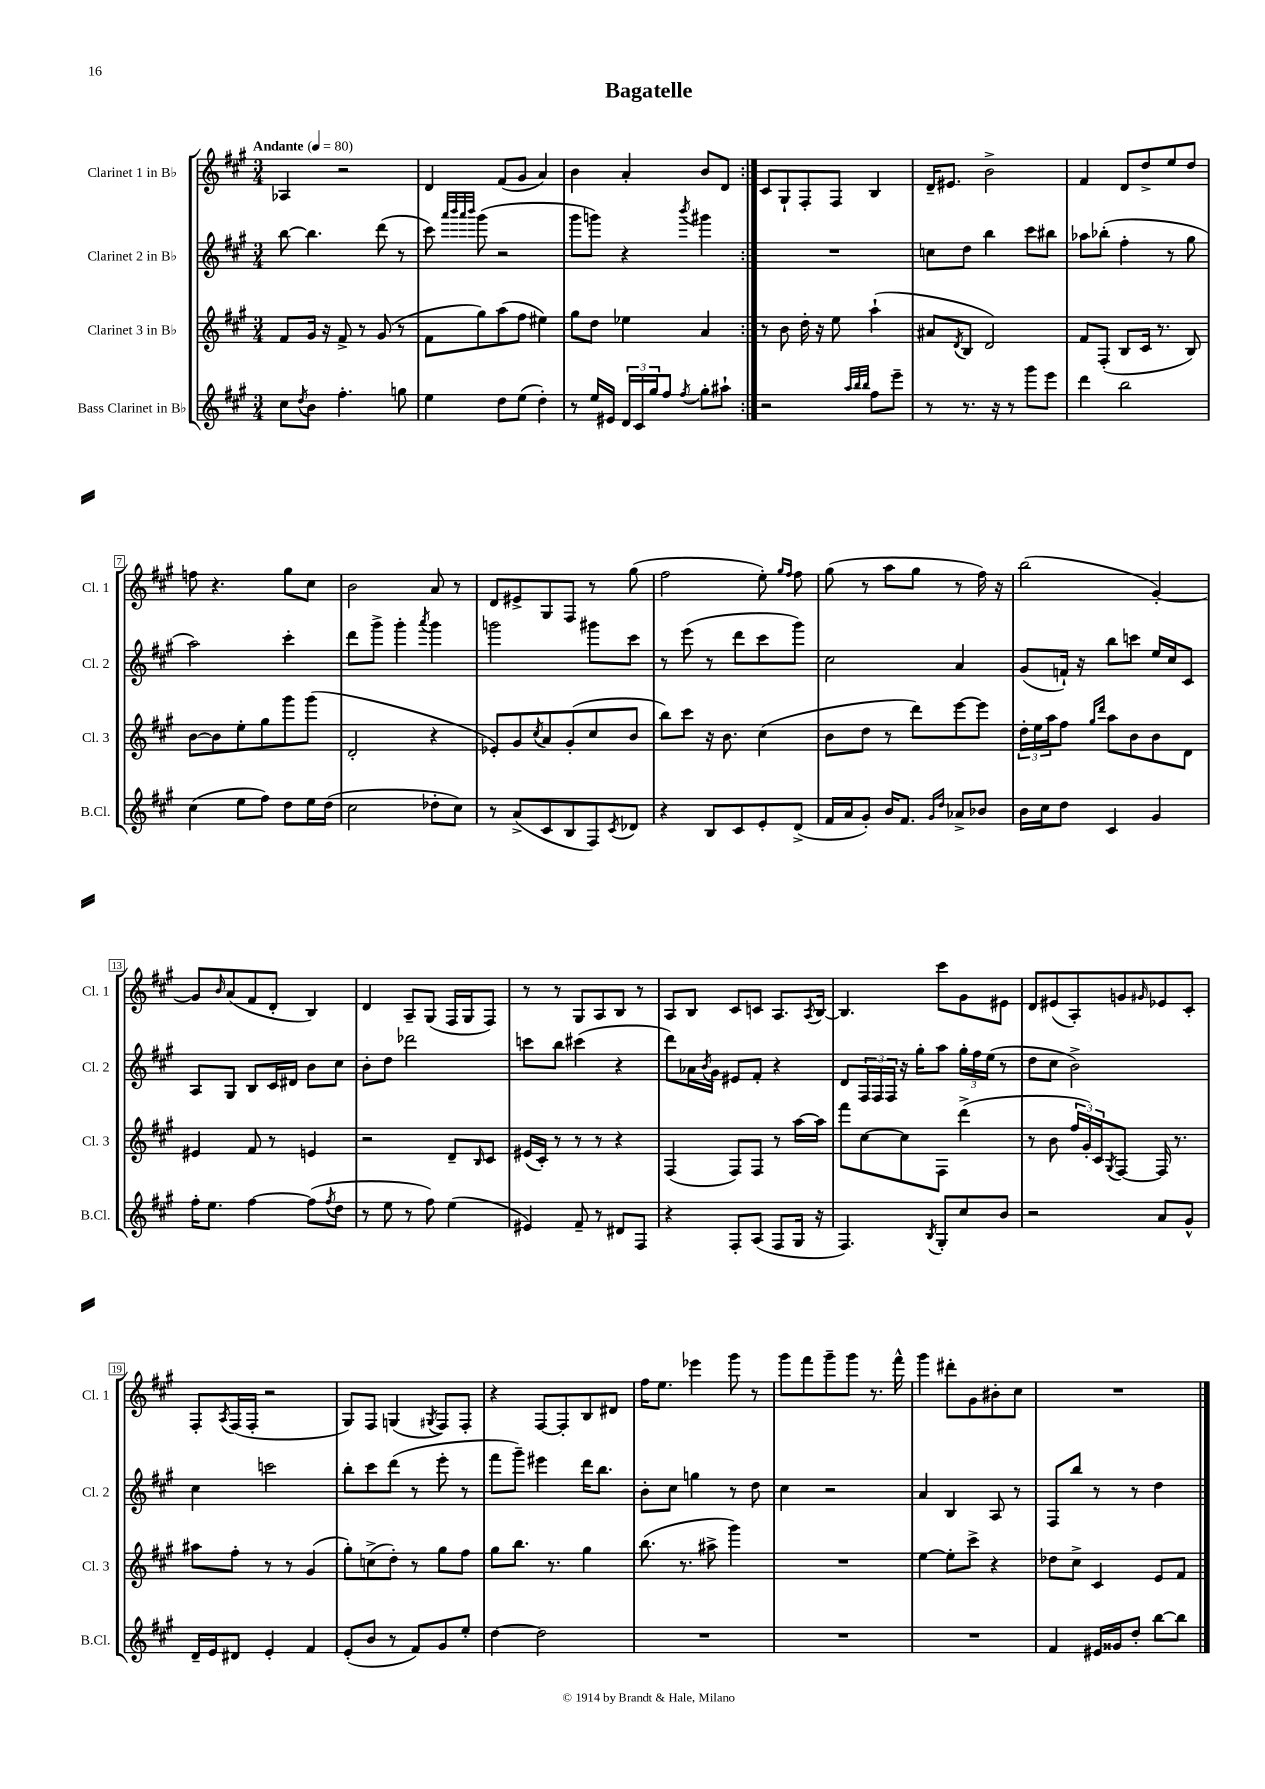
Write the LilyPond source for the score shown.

\header { title = "Bagatelle" }
<<
\new StaffGroup <<
\new Staff = "s0" \with { instrumentName = "Clarinet 1 in Bb" shortInstrumentName = "Cl. 1" } {
    \clef treble \key a \major \numericTimeSignature \time 3/4 \tempo "Andante" 4 = 80
    \repeat volta 2 { aes4 r2 |
    d'4 fis'8( gis'8 a'4) |
    b'4 a'4-. b'8 d'8 | }
    cis'8 gis8-! fis8-. fis8 b4 |
    d'16-- eis'8. b'2-> |
    fis'4 d'8 d''8-> e''8 d''8 |
    f''8 r4. gis''8 cis''8 |
    b'2 a'8 r8 |
    d'8 eis'8-> gis8 fis8 r8 gis''8( |
    fis''2 e''8-.) \grace { gis''16 fis''16 } fis''8 |
    gis''8( r8 a''8 gis''8 r8 fis''16) r16 |
    b''2( gis'4~-.) |
    gis'8 \grace { b'16 } a'8( fis'8 d'8-. b4) |
    d'4 a8-- gis8( fis16 gis16 fis8) |
    r8 r8 gis8 a8 b8 r8 |
    a8 b8 cis'8 c'8 a8. \acciaccatura { a8 } b16~ |
    b4. cis'''8 gis'8 eis'8 |
    d'8 eis'8( a8-.) g'8 \grace { gis'16 } ees'8 cis'8-. |
    fis8-. \acciaccatura { a8 } fis16( fis16-. r2 |
    gis8) fis8 g4( \acciaccatura { gis8 } fis8) fis8-. |
    r4 fis8~ fis8-. b8 dis'8 |
    fis''16 e''8. ees'''4 gis'''8 r8 |
    gis'''8 fis'''8 gis'''8-- gis'''8 r8. fis'''16-^ |
    gis'''4 dis'''8-. gis'8 bis'8-. cis''8 |
    R2. \bar "|." |
}
\new Staff = "s1" \with { instrumentName = "Clarinet 2 in Bb" shortInstrumentName = "Cl. 2" } {
    \clef treble \key a \major \numericTimeSignature \time 3/4
    \repeat volta 2 { b''8~ b''4. d'''8( r8 |
    cis'''8) \grace { a'''32 b'''32 a'''32 b'''32 } gis'''8( r2 |
    gis'''8 g'''8) r4 \acciaccatura { b'''8 } gis'''4 | }
    R2. |
    c''8 d''8 b''4 cis'''8 bis''8 |
    aes''8 bes''8-.( fis''4-. r8 gis''8 |
    a''2) cis'''4-. |
    d'''8 gis'''8-> gis'''4-. \acciaccatura { a'''8 } gis'''4 |
    g'''2 gis'''8 cis'''8 |
    r8 e'''8( r8 d'''8 cis'''8 gis'''8) |
    cis''2 a'4 |
    gis'8( f'16-!) r16 b''8 c'''8 e''16 cis''16 cis'8 |
    a8 gis8 b8 cis'16 dis'16 b'8 cis''8 |
    b'8-. d''8 des'''2 |
    c'''8 b''8 cis'''4( r4 |
    d'''8) aes'16 \acciaccatura { b'8 } gis'16 eis'8 fis'8-. r4 |
    d'8 \tuplet 3/2 { fis16 fis16 fis16 } r16 gis''16-. a''8 \tuplet 3/2 { gis''16-. fis''16 e''16( } r8 |
    d''8 cis''8 b'2->) |
    cis''4 c'''2 |
    b''8-. cis'''8 d'''8( r8 e'''8-. r8 |
    fis'''8 gis'''8--) eis'''4 d'''16 b''8. |
    b'8-. cis''8 g''4 r8 d''8 |
    cis''4 r2 |
    a'4 b4 a8 r8 |
    fis8 b''8 r8 r8 d''4 \bar "|." |
}
\new Staff = "s2" \with { instrumentName = "Clarinet 3 in Bb" shortInstrumentName = "Cl. 3" } {
    \clef treble \key a \major \numericTimeSignature \time 3/4
    \repeat volta 2 { fis'8 gis'16 r16 fis'8-> r8 gis'8( r8 |
    fis'8 gis''8) a''8( fis''8 eis''4) |
    gis''8 d''8 ees''4 a'4 | }
    r8 b'8 d''16-. r16 e''8 a''4-!( |
    ais'8 \acciaccatura { d'8 } b8 d'2) |
    fis'8 fis8-.( b8 cis'16 r8. b8) |
    b'8~ b'8 e''8-. gis''8 gis'''8 gis'''8( |
    d'2-. r4 |
    ees'8-.) gis'8 \acciaccatura { cis''8 } a'8 gis'8-.( cis''8 b'8 |
    b''8) cis'''8 r16 b'8. cis''4( |
    b'8 d''8 r8 d'''8) e'''8~ e'''8 |
    \tuplet 3/2 { d''16-. e''16 a''16 } fis''8 \grace { gis''16 d'''16 } a''8 b'8 b'8 d'8 |
    eis'4 fis'8 r8 e'4 |
    r2 d'8-- \grace { b16 } cis'8 |
    eis'16( cis'16-.) r8 r8 r8 r4 |
    fis4( fis8) fis8 r8 a''16~ a''16 |
    fis'''8 cis''8~ cis''8 fis8 d'''4->( |
    r8 b'8 \tuplet 3/2 { fis''16 gis'16-.) cis'16 } \acciaccatura { gis8 } fis8~ fis16 r8. |
    ais''8 fis''8-. r8 r8 gis'4( |
    gis''8-.) c''8->( d''8-.) r8 gis''8 fis''8 |
    gis''8 b''8. r8. gis''4 |
    b''8.( r8. ais''8-> gis'''4) |
    R2. |
    e''4~ e''8-. cis'''8-> r4 |
    des''8 cis''8-> cis'4 e'8 fis'8 \bar "|." |
}
\new Staff = "s3" \with { instrumentName = "Bass Clarinet in Bb" shortInstrumentName = "B.Cl." } {
    \clef treble \key a \major \numericTimeSignature \time 3/4
    \repeat volta 2 { cis''8 \acciaccatura { d''8 } b'8 fis''4.-. g''8 |
    e''4 d''8 e''8( d''4-.) |
    r8 e''16 eis'16 \tuplet 3/2 { d'16 cis'16 gis''16 } fis''8 \acciaccatura { fis''8 } gis''8-. ais''8-! | }
    r2 \grace { a''32 b''32 b''32 } fis''8 e'''8-- |
    r8 r8. r16 r8 gis'''8 e'''8 |
    d'''4 b''2 |
    cis''4( e''8 fis''8) d''8 e''16 d''16( |
    cis''2 des''8-. cis''8) |
    r8 a'8->( cis'8 b8 fis8) \acciaccatura { cis'8 } des'8 |
    r4 b8 cis'8 e'8-. d'8->( |
    fis'16 a'16 gis'8-.) b'16 fis'8. \grace { gis'16 d''16 } aes'8-> bes'8 |
    b'16 cis''16 d''8 cis'4 gis'4 |
    fis''16-. e''8. fis''4~ fis''8( \acciaccatura { fis''8 } d''8 |
    r8 e''8 r8 fis''8) e''4( |
    eis'4) fis'8-- r8 dis'8 fis8 |
    r4 fis8-. a8( fis8 gis16 r16 |
    fis4.) \acciaccatura { b8 } gis8-. cis''8 b'8 |
    r2 a'8 gis'8-^ |
    d'16-- e'16 dis'8 e'4-. fis'4 |
    e'8-.( b'8 r8 fis'8) gis'8 e''8-. |
    d''4~ d''2 |
    R2. |
    R2. |
    R2. |
    fis'4 eis'16 gisis'16 d''8-. b''8~ b''8 \bar "|." |
}
>>
>>
\layout { \context { \Score \override BarNumber.stencil = #(make-stencil-boxer 0.1 0.3 ly:text-interface::print) } }
